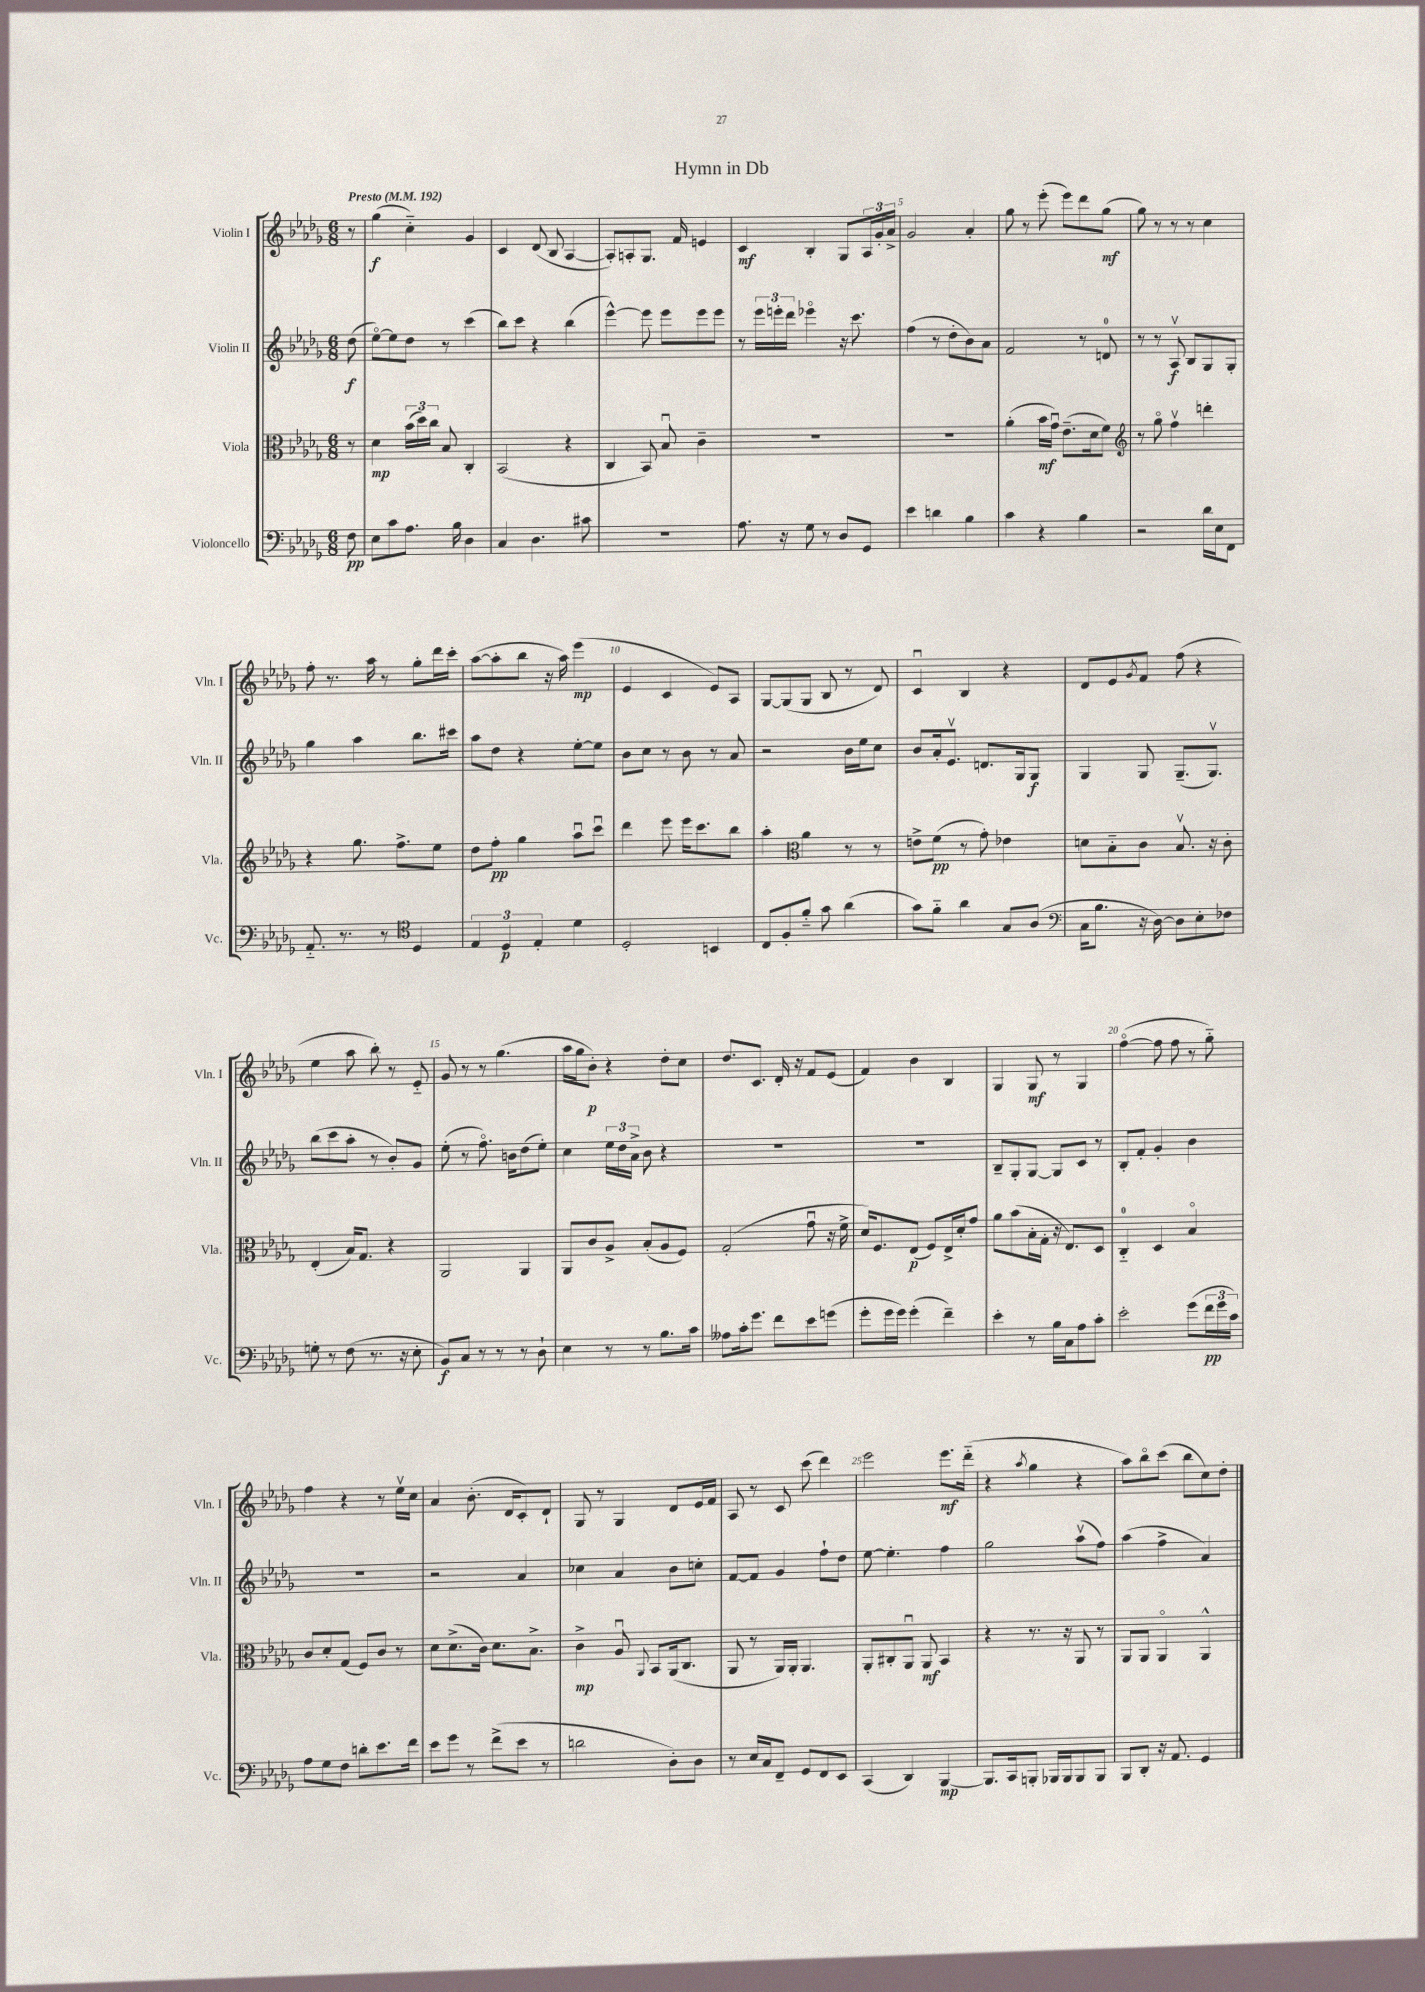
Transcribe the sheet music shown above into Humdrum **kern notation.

**kern	**dynam	**kern	**dynam	**kern	**dynam	**kern	**dynam
*part4	*part4	*part3	*part3	*part2	*part2	*part1	*part1
*staff4	*staff4	*staff3	*staff3	*staff2	*staff2	*staff1	*staff1
*I"Violoncello	*	*I"Viola	*	*I"Violin II	*	*I"Violin I	*
*I'Vc.	*	*I'Vla.	*	*I'Vln. II	*	*I'Vln. I	*
*clefF4	*	*clefC3	*	*clefG2	*	*clefG2	*
*k[b-e-a-d-g-]	*	*k[b-e-a-d-g-]	*	*k[b-e-a-d-g-]	*	*k[b-e-a-d-g-]	*
*M6/8	*	*M6/8	*	*M6/8	*	*M6/8	*
*MM192	*	*MM192	*	*MM192	*	*MM192	*
=	=	=	=	=	=	=	=
!	!	!	!	!	!	!LO:TX:a:B:t=Presto	!
8F\	pp	8r	.	(8dd-\	f	8r	.
=1	=1	=1	=1	=1	=1	=1	=1
8E-\L	.	4d-\	mp	[8ee-\L)	.	(4gg-\	f
8c\	.	.	.	8ee-\]	.	.	.
8.A-\J	.	(24b-\LL	.	8dd-\J	.	4cc\)	.
.	.	24dd-\)	.	.	.	.	.
.	.	24cc\JJ	.	.	.	.	.
.	.	8B-/	.	8r	.	.	.
16B-\	.	.	.	.	.	.	.
4D-\	.	4C'/	.	(4ccc\	.	4g-/	.
=2	=2	=2	=2	=2	=2	=2	=2
4C/	.	(2BB-/	.	8bb-\L)	.	4c/	.
.	.	.	.	8ccc\J	.	.	.
4.D-\	.	.	.	4r	.	(8d-/	.
.	.	.	.	.	.	8B-/	.
.	.	4r	.	(4bb-\	.	[4A-/	.
8c#X\	.	.	.	.	.	.	.
=3	=3	=3	=3	=3	=3	=3	=3
2.r	.	4C/	.	[4eee-^^\)	.	8A-'/L])	.
.	.	.	.	.	.	8An'/	.
.	.	8BB-/)	.	8eee-\]	.	8.G-/J	.
.	.	8B-u/	.	8eee-\L	.	.	.
.	.	.	.	.	.	16f/	.
.	.	4c~\	.	8eee-\	.	4en/	.
.	.	.	.	8eee-\J	.	.	.
=4	=4	=4	=4	=4	=4	=4	=4
8.A-\	.	2.r	.	8r	.	4c/	mf
.	.	.	.	24eee-\LL	.	.	.
.	.	.	.	24eeen'\	.	.	.
16r	.	.	.	.	.	.	.
.	.	.	.	24ddd-\JJ	.	.	.
8G-\	.	.	.	4eee-X\	.	4B-'/	.
8r	.	.	.	.	.	.	.
8D-/L	.	.	.	16r	.	8G-/L	.
.	.	.	.	8.ccc\	.	.	.
8GG-/J	.	.	.	.	.	24A-/L	.
.	.	.	.	.	.	24g-'/	.
.	.	.	.	.	.	24a-^/JJ	.
=5	=5	=5	=5	=5	=5	=5	=5
4e-\	.	2.r	.	(4ff\	.	2g-/	.
4dn\	.	.	.	8r	.	.	.
.	.	.	.	8dd-'\L	.	.	.
4B-\	.	.	.	8b-\)	.	4a-'/	.
.	.	.	.	8a-\J	.	.	.
=6	=6	=6	=6	=6	=6	=6	=6
4c\	.	(4a-'\	.	2f/	.	8gg-\	.
.	.	.	.	.	.	8r	.
4r	.	16b-\LL	mf	.	.	(8eee-'\	.
.	.	16g-u\JJ)	.	.	.	.	.
.	.	(8.e-~\L	.	.	.	8eee-\L)	.
4B-\	.	.	.	8r	.	8ddd-\	.
.	.	16d-\k	.	.	.	.	.
.	.	8f\J)	.	8dn/	.	(8gg-\J	mf
=7	=7	=7	=7	=7	=7	=7	=7
*	*	*clefG2	*	*	*	*	*
2r	.	8r	.	8r	.	8gg-\)	.
.	.	8gg-\	.	8r	.	8r	.
.	.	4ffv\	.	8A-v/	f	8r	.
.	.	.	.	8B-/L	.	8r	.
16d-\LL	.	4dddn'\	.	8G-/	.	4cc\	.
16E-\J	.	.	.	.	.	.	.
8FF\J	.	.	.	8G-'/J	.	.	.
!!LO:LB:g=z
=8	=8	=8	=8	=8	=8	=8	=8
8.AA-/	.	4r	.	4gg-\	.	8ff'\	.
.	.	.	.	.	.	8.r	.
8.r	.	.	.	.	.	.	.
.	.	8.gg-\	.	4aa-\	.	.	.
.	.	.	.	.	.	16aa-\	.
8r	.	.	.	.	.	8r	.
.	.	8.ff^\L	.	.	.	.	.
*clefC4	*	*	*	*	*	*	*
4D-/	.	.	.	8.bb-\L	.	8gg-'\L	.
.	.	8ee-\J	.	.	.	16ddd-\L	.
.	.	.	.	16ccc#X\Jk	.	16ccc'\JJ	.
=9	=9	=9	=9	=9	=9	=9	=9
6E-/	.	8dd-\L	.	8aa-\L	.	([8aa-\L	.
.	.	8ff'\J	pp	8dd-\J	.	8aa-'\]	.
6D-/	p	.	.	.	.	.	.
.	.	4gg-\	.	4r	.	8bb-\J	.
6E-'/	.	.	.	.	.	.	.
.	.	.	.	.	.	16r	.
.	.	.	.	.	.	16aa-\)	.
4d-\	.	8aa-u\L	.	[8ee-'\L	.	(4eee-\	mp
.	.	8cccu\J	.	8ee-\J]	.	.	.
=10	=10	=10	=10	=10	=10	=10	=10
2D-'/	.	4ddd-\	.	8b-\L	.	4e-/	.
.	.	.	.	8cc\J	.	.	.
.	.	8eee-\	.	8r	.	4c/	.
.	.	16eee-\KL	.	8b-\	.	.	.
.	.	8.ccc\	.	.	.	.	.
4BBn/	.	.	.	8r	.	8e-/L)	.
.	.	8bb-\J	.	8a-/	.	8A-/J	.
=11	=11	=11	=11	=11	=11	=11	=11
8C/L	.	4aa-'\	.	2r	.	[8G-/L	.
8F'/	.	.	.	.	.	(8G-/]	.
*	*	*clefC3	*	*	*	*	*
8f/J	.	4a-\	.	.	.	8G-/J	.
8g-\	.	.	.	.	.	8B-/	.
(4a-\	.	8r	.	16b-\LL	.	8r	.
.	.	.	.	16ee-\J	.	.	.
.	.	8r	.	8cc\J	.	8d-/)	.
=12	=12	=12	=12	=12	=12	=12	=12
8g-\L)	.	8en^\L	.	8b-/L	.	4cu/	.
8f\J	.	(8f\J	pp	16a-'/k	.	.	.
.	.	.	.	8.e-v/J	.	.	.
4a-\	.	8r	.	.	.	4B-/	.
.	.	8g-'\)	.	8.dn/L	.	.	.
8G-/L	.	4e-X\	.	.	.	4r	.
.	.	.	.	16G-/k	.	.	.
(8A-/J	.	.	.	8G-/J	f	.	.
=13	=13	=13	=13	=13	=13	=13	=13
*clefF4	*	*	*	*	*	*	*
16C\KL	.	8dn\L	.	4G-/	.	8d-/L	.
8.B-\J	.	.	.	.	.	.	.
.	.	8B-\	.	.	.	8e-/	.
.	.	.	.	.	.	8qg-/	.
16r	.	8c\J	.	8G-/	.	8f/J	.
[16D-\)	.	.	.	.	.	.	.
8D-\L]	.	8.B-v/	.	(8.G-~/L	.	(8ff\	.
8E-'\	.	.	.	.	.	4r	.
.	.	16r	.	8.G-v/J)	.	.	.
8F-X\J	.	8c'\	.	.	.	.	.
!!LO:LB:g=z
=14	=14	=14	=14	=14	=14	=14	=14
8Gn'\	.	(4E-'/	.	(8bb-\L	.	4ee-\	.
8r	.	.	.	8ccc\	.	.	.
(8F\	.	16B-/KL)	.	8aa-'\J	.	8aa-\	.
.	.	8.G-/J	.	.	.	.	.
8.r	.	.	.	8r	.	8bb-'\)	.
.	.	4r	.	8b-'/L)	.	8r	.
16r	.	.	.	.	.	.	.
8E-'\	.	.	.	8g-/J	.	8e-/	.
=15	=15	=15	=15	=15	=15	=15	=15
8BB-/L)	f	2AA-/	.	(8ee-'\	.	8g-/	.
8C/J	.	.	.	8r	.	8r	.
8r	.	.	.	8.ff\)	.	8r	.
8r	.	.	.	.	.	(4.gg-\	.
.	.	.	.	16bn\KL	.	.	.
8r	.	4AA-/	.	(8dd-\	.	.	.
8D-`\	.	.	.	8ee-'\J)	.	.	.
=16	=16	=16	=16	=16	=16	=16	=16
4E-\	.	8AA-/L	.	4cc\	.	16aa-\LL	.
.	.	.	.	.	.	16gg-\J	.
.	.	8c/	.	.	.	8b-'\J)	p
8r	.	8A-^/J	.	24ee-\LL	.	4r	.
.	.	.	.	24dd-\	.	.	.
.	.	.	.	24a-^\JJ	.	.	.
8r	.	(8B-'/L	.	8b-\	.	.	.
8.B-\L	.	8A-/	.	4r	.	8dd-'\L	.
.	.	8F/J)	.	.	.	8cc\J	.
16c\Jk	.	.	.	.	.	.	.
=17	=17	=17	=17	=17	=17	=17	=17
8A--X\L	.	(2G-'/	.	2.r	.	8.dd-/L	.
16c'\k	.	.	.	.	.	.	.
8.g-\J	.	.	.	.	.	8.c/J	.
8f\L	.	.	.	.	.	16d-'/	.
.	.	.	.	.	.	16r	.
8e-\	.	8g-u\	.	.	.	8f/L	.
(8gn\J	.	16r	.	.	.	(8e-/J	.
.	.	16f^\	.	.	.	.	.
=18	=18	=18	=18	=18	=18	=18	=18
8g-'\L	.	16d-/KL)	.	2.r	.	4f/)	.
.	.	8.F/	.	.	.	.	.
16g-\L	.	.	.	.	.	.	.
16g-\JJ)	.	.	.	.	.	.	.
(4g-'\	.	(8E-/J	p	.	.	4b-\	.
.	.	8F/L)	.	.	.	.	.
4f~\)	.	16E-^/L	.	.	.	4B-/	.
.	.	16d-'/J	.	.	.	.	.
.	.	8g-/J	.	.	.	.	.
=19	=19	=19	=19	=19	=19	=19	=19
4e-'\	.	8a-\L	.	8B-~/L	.	4G-/	.
.	.	(8b-\	.	8G-'/	.	.	.
8r	.	16B-'\L	.	[8G-/J	.	8G-/	mf
.	.	16G-'\JJ	.	.	.	.	.
16B-\LL	.	16r	.	8G-/L]	.	8r	.
16C\J	.	8.E-/L)	.	.	.	.	.
8A-\	.	.	.	8c/J	.	4G-/	.
8c'\J	.	8D-/J	.	8r	.	.	.
=20	=20	=20	=20	=20	=20	=20	=20
2e-'\	.	4C/	.	8B-'/L	.	([4ff\	.
.	.	.	.	8f'/J	.	.	.
.	.	4D-/	.	4g-'/	.	8ff\]	.
.	.	.	.	.	.	8ff\	.
(8g-\L	.	4B-/	.	4b-\	.	8r	.
24f\L	pp	.	.	.	.	8gg-\)	.
24g-\	.	.	.	.	.	.	.
24c\JJ)	.	.	.	.	.	.	.
!!LO:LB:g=z
=21	=21	=21	=21	=21	=21	=21	=21
8A-\L	.	8c/L	.	2.r	.	4ff\	.
8G-\	.	8d-'/	.	.	.	.	.
8F\J	.	(8G-/J	.	.	.	4r	.
8dn'\L	.	8F/L)	.	.	.	.	.
8.e-\	.	8c/J	.	.	.	8r	.
.	.	8r	.	.	.	16ee-v\LL	.
16f\Jk	.	.	.	.	.	16cc\JJ	.
=22	=22	=22	=22	=22	=22	=22	=22
8e-\L	.	8d-\L	.	2r	.	4a-/	.
8g-\J	.	(8.d-^\	.	.	.	.	.
8r	.	.	.	.	.	(8.b-'\	.
.	.	16c\Jk)	.	.	.	.	.
(8f^\L	.	8.d-\L	.	.	.	.	.
.	.	.	.	.	.	16d-/KL	.
8e-\J	.	.	.	4a-/	.	8c'/)	.
.	.	8.B-^\J	.	.	.	.	.
8r	.	.	.	.	.	8d-`/J	.
=23	=23	=23	=23	=23	=23	=23	=23
2dn\	.	4c^\	mp	4cc-X\	.	8G-/	.
.	.	.	.	.	.	8r	.
.	.	8A-u/	.	4a-/	.	4G-/	.
.	.	8qqAA-/	.	.	.	.	.
.	.	8BB-/L	.	.	.	.	.
8D-'\L)	.	(16AA-/k	.	8b-\L	.	8d-/L	.
.	.	8.C/J	.	.	.	.	.
8D-\J	.	.	.	8ccn'\J	.	16e-/L	.
.	.	.	.	.	.	16f/JJ	.
=24	=24	=24	=24	=24	=24	=24	=24
8r	.	8AA-/	.	[8f/L	.	8A-/	.
16E-/LL	.	8r	.	8f/J]	.	8r	.
16C/J	.	.	.	.	.	.	.
8FF~/J	.	16AA-/LL)	.	4g-/	.	8c/	.
.	.	16AA-'/JJ	.	.	.	.	.
8GG-/L	.	4.AA-/	.	.	.	(8ccc\	.
8FF/	.	.	.	8ff`\L	.	4ddd-\)	.
8EE-/J	.	.	.	8dd-\J	.	.	.
=25	=25	=25	=25	=25	=25	=25	=25
(4CC/	.	8AA-'/L	.	[8ee-\	.	2eee-\	.
.	.	8C#X'/	.	4.ee-'\]	.	.	.
4DD-/)	.	8AA-u/J	.	.	.	.	.
.	.	8AA-/	mf	.	.	.	.
[4BBB-/	mp	4BB-/	.	4ff\	.	8.eee-\L	mf
.	.	.	.	.	.	(16ddd-\Jk	.
=26	=26	=26	=26	=26	=26	=26	=26
8.BBB-/L]	.	4r	.	2gg-\	.	4r	.
16CC/k	.	.	.	.	.	.	.
.	.	.	.	.	.	8qaa-/	.
8BBBn'/J	.	8.r	.	.	.	4gg-\	.
16BBB-X/LL	.	.	.	.	.	.	.
16BBB-/J	.	16r	.	.	.	.	.
8BBB-/	.	8AA-/	.	(8aa-v\L	.	4r	.
8BBB-/J	.	8r	.	8ff\J)	.	.	.
=27	=27	=27	=27	=27	=27	=27	=27
8BBB-/L	.	8AA-/L	.	(4aa-\	.	8aa-\L)	.
8DD-'/J	.	8AA-/J	.	.	.	8bb-\	.
16r	.	4AA-/	.	4ff^\	.	(8ccc\J	.
8.AA-/	.	.	.	.	.	.	.
.	.	.	.	.	.	8bb-\L	.
4GG-/	.	4AA-^^/	.	4a-/)	.	8cc\)	.
.	.	.	.	.	.	8dd-'\J	.
==	==	==	==	==	==	==	==
*-	*-	*-	*-	*-	*-	*-	*-
